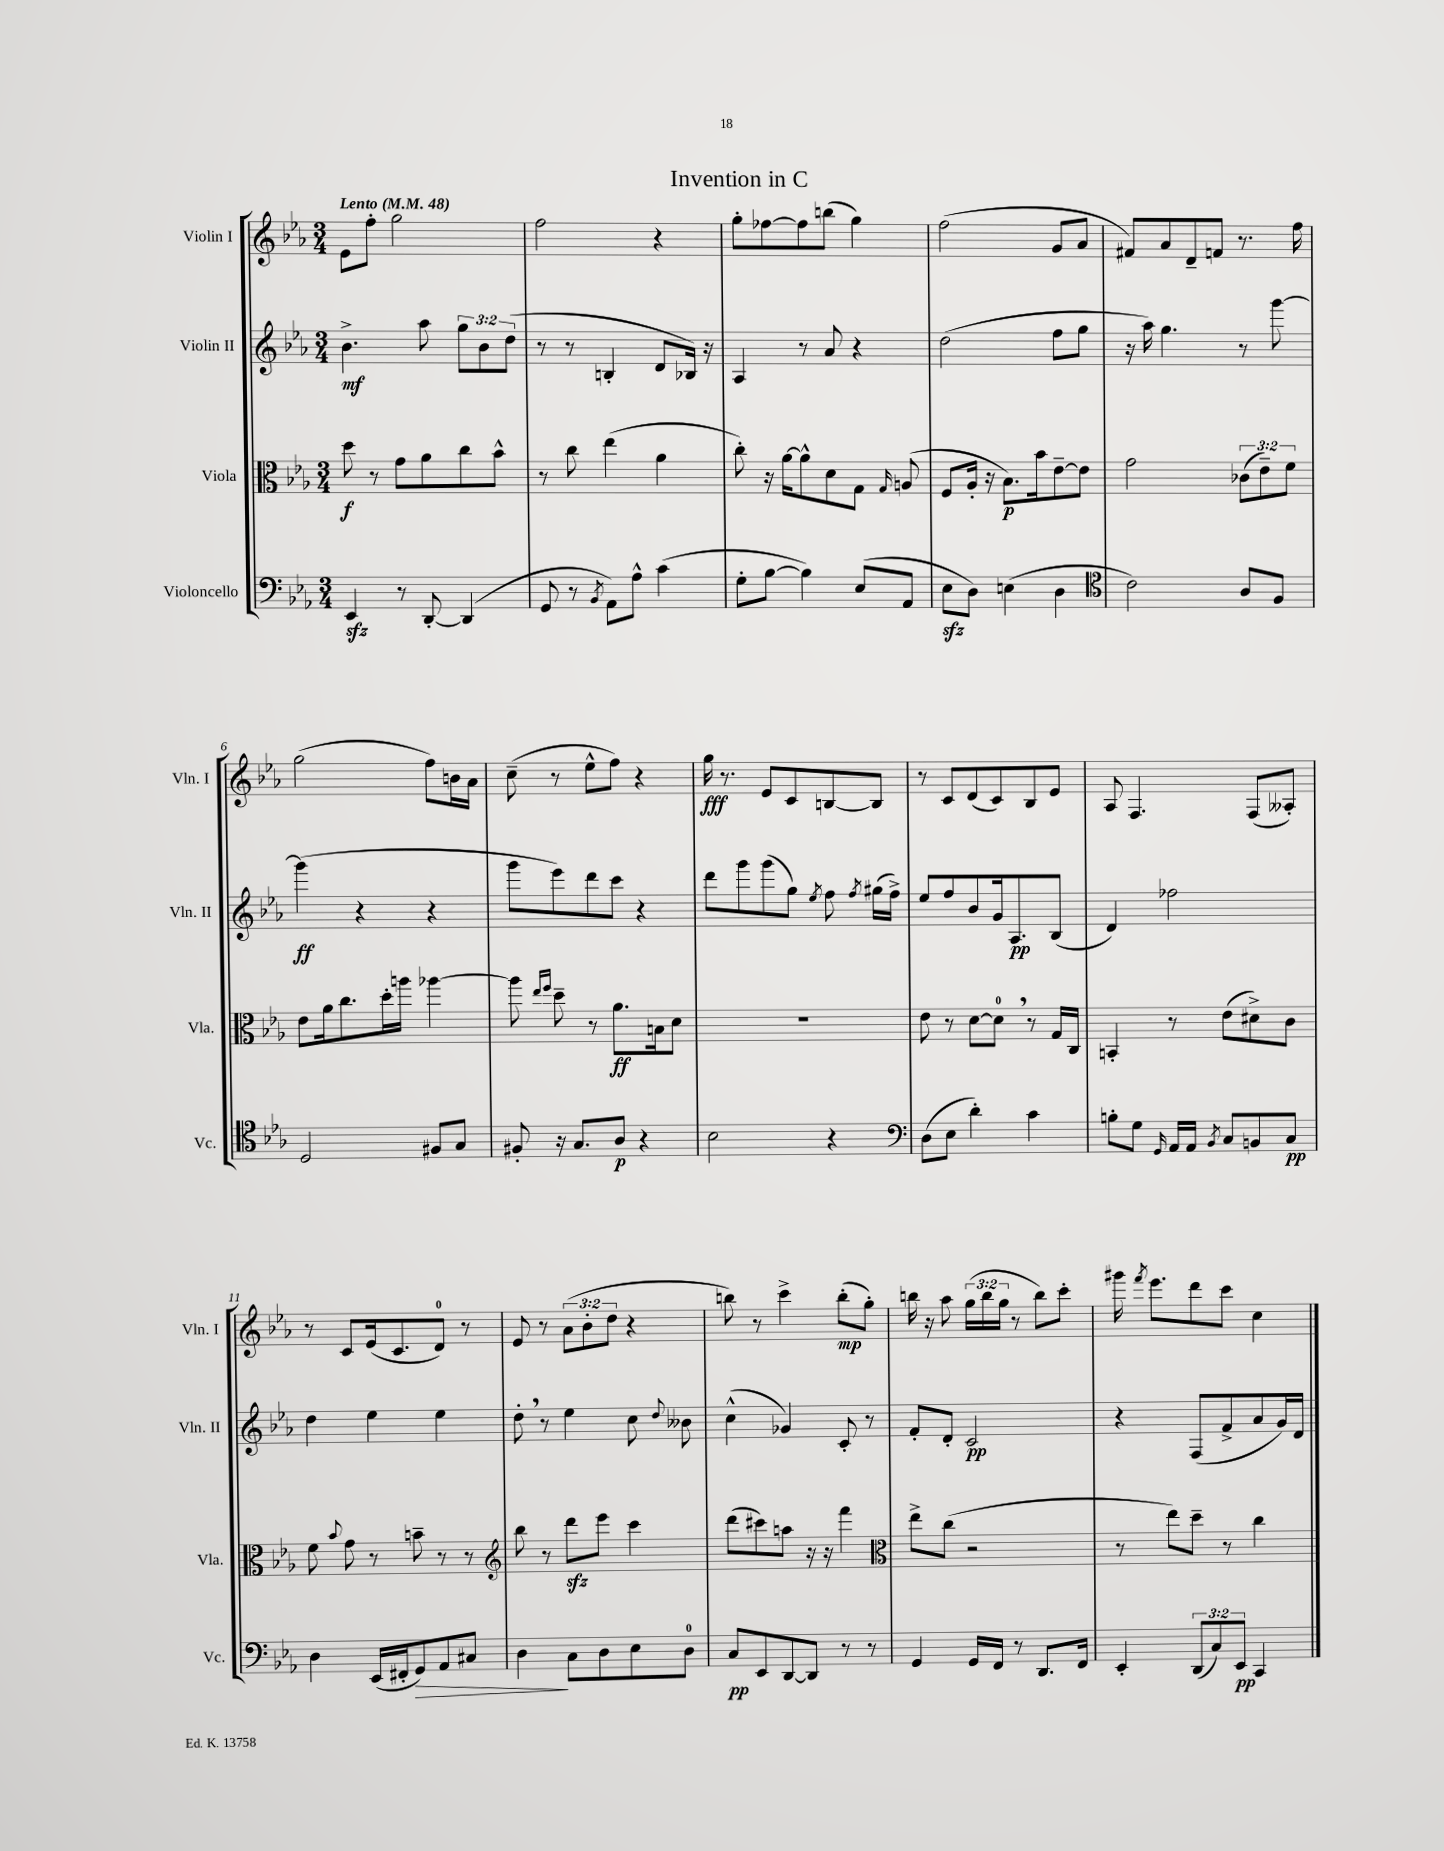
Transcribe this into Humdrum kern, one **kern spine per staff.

**kern	**dynam	**kern	**dynam	**kern	**dynam	**kern	**dynam
*part4	*part4	*part3	*part3	*part2	*part2	*part1	*part1
*staff4	*staff4	*staff3	*staff3	*staff2	*staff2	*staff1	*staff1
*I"Violoncello	*	*I"Viola	*	*I"Violin II	*	*I"Violin I	*
*I'Vc.	*	*I'Vla.	*	*I'Vln. II	*	*I'Vln. I	*
*clefF4	*	*clefC3	*	*clefG2	*	*clefG2	*
*k[b-e-a-]	*	*k[b-e-a-]	*	*k[b-e-a-]	*	*k[b-e-a-]	*
*M3/4	*	*M3/4	*	*M3/4	*	*M3/4	*
*MM48	*	*MM48	*	*MM48	*	*MM48	*
=1	=1	=1	=1	=1	=1	=1	=1
!	!	!	!	!	!	!LO:TX:a:B:t=Lento	!
4EE-zz/	.	8dd\	f	4.b-^\	mf	8e-\L	.
.	.	8r	.	.	.	8ff'\J	.
8r	.	8g\L	.	.	.	2gg\	.
[8DD'/	.	8a-\	.	8aa-\	.	.	.
(4DD/]	.	8cc\	.	12gg\L	.	.	.
.	.	.	.	12b-\	.	.	.
.	.	8b-^^\J	.	.	.	.	.
.	.	.	.	(12dd\J	.	.	.
=2	=2	=2	=2	=2	=2	=2	=2
8GG/	.	8r	.	8r	.	2ff\	.
8r	.	8cc\	.	8r	.	.	.
8qBB-/	.	.	.	.	.	.	.
8AA-\L)	.	(4ee-\	.	4Bn'/	.	.	.
8A-^^\J	.	.	.	.	.	.	.
(4c\	.	4a-\	.	8d/L	.	4r	.
.	.	.	.	16B-X/Jk)	.	.	.
.	.	.	.	16r	.	.	.
=3	=3	=3	=3	=3	=3	=3	=3
8G'\L	.	8cc'\)	.	4A-/	.	8gg'\L	.
[8B-\J	.	16r	.	.	.	[8ff-X\	.
.	.	[16a-\KL	.	.	.	.	.
4B-\])	.	8a-^^\]	.	8r	.	8ff-\]	.
.	.	8d\	.	8a-/	.	(8bbn\J	.
(8E-/L	.	8G\J	.	4r	.	4gg\)	.
.	.	16qqG/	.	.	.	.	.
8AA-/J	.	(8An/	.	.	.	.	.
=4	=4	=4	=4	=4	=4	=4	=4
8E-zz\L	.	8F/L	.	(2dd\	.	(2ff\	.
8D\J)	.	16A-'/Jk	.	.	.	.	.
.	.	16r	.	.	.	.	.
(4En\	.	8.B-\L)	p	.	.	.	.
.	.	16b-\k	.	.	.	.	.
4D\	.	[8e-~\	.	8ff\L	.	8g/L	.
.	.	8e-\J]	.	8gg\J	.	8a-/J	.
=5	=5	=5	=5	=5	=5	=5	=5
*clefC4	*	*	*	*	*	*	*
2c\)	.	2g\	.	16r	.	8f#X/L)	.
.	.	.	.	16aa-\)	.	.	.
.	.	.	.	4.gg\	.	8a-/	.
.	.	.	.	.	.	8d~/	.
.	.	.	.	.	.	8fn/J	.
8A-/L	.	(12c-X\L	.	8r	.	8.r	.
.	.	12e-~\)	.	.	.	.	.
8F/J	.	.	.	[8ggg\	.	.	.
.	.	12f\J	.	.	.	.	.
.	.	.	.	.	.	16ff\	.
!!LO:LB:g=z
=6	=6	=6	=6	=6	=6	=6	=6
2D/	.	8e-\L	.	(4ggg\]	ff	(2gg\	.
.	.	16a-\k	.	.	.	.	.
.	.	8.cc\	.	.	.	.	.
.	.	.	.	4r	.	.	.
.	.	16dd'\L	.	.	.	.	.
.	.	16aan\JJ	.	.	.	.	.
8F#X/L	.	[4aa-X\	.	4r	.	8ff\L)	.
8G/J	.	.	.	.	.	16bn\L	.
.	.	.	.	.	.	16a-\JJ	.
=7	=7	=7	=7	=7	=7	=7	=7
8F#X'/	.	8aa-\]	.	8ggg\L	.	(8cc~\	.
.	.	16qqee-/LL	.	.	.	.	.
.	.	16qqff/JJ	.	.	.	.	.
16r	.	8dd~\	.	8eee-\)	.	8r	.
8.G/L	.	.	.	.	.	.	.
.	.	8r	.	8ddd\	.	8ee-^^\L	.
8A-/J	p	8.a-\L	ff	8ccc\J	.	8ff\J)	.
4r	.	.	.	4r	.	4r	.
.	.	16Bn\k	.	.	.	.	.
.	.	8d\J	.	.	.	.	.
=8	=8	=8	=8	=8	=8	=8	=8
2B-\	.	2.r	.	8ddd\L	.	16gg\	fff
.	.	.	.	.	.	8.r	.
.	.	.	.	8ggg\	.	.	.
.	.	.	.	(8ggg\	.	8e-/L	.
.	.	.	.	8gg\J)	.	8c/	.
.	.	.	.	8qee-/	.	.	.
4r	.	.	.	8ff\	.	[8Bn/	.
.	.	.	.	8qff/	.	.	.
.	.	.	.	(16gg#X\LL	.	8B/J]	.
.	.	.	.	16ff^\JJ)	.	.	.
=9	=9	=9	=9	=9	=9	=9	=9
*clefF4	*	*	*	*	*	*	*
(8D\L	.	8e-\	.	8ee-/L	.	8r	.
8E-\J	.	8r	.	8ff/	.	8c/L	.
4d'\)	.	[8d\L	.	8b-/	.	(8d/	.
.	.	8d,\J]	.	16g/k	.	8c/)	.
.	.	.	.	8.A-/	pp	.	.
4c\	.	8r	.	.	.	8B-/	.
.	.	16G/LL	.	(8B-/J	.	8e-/J	.
.	.	16C/JJ	.	.	.	.	.
=10	=10	=10	=10	=10	=10	=10	=10
8Bn'\L	.	4BBn'/	.	4d/)	.	8A-/	.
8G\J	.	.	.	.	.	4.F/	.
16qqGG/	.	.	.	.	.	.	.
16AA-/LL	.	8r	.	2ff-X\	.	.	.
16AA-/JJ	.	.	.	.	.	.	.
8qBB-/	.	.	.	.	.	.	.
8C/L	.	(8e-\L	.	.	.	.	.
8BBn/	.	8d#X^\)	.	.	.	(8F/L	.
8C/J	pp	8c\J	.	.	.	8A--X'/J)	.
!!LO:LB:g=z
=11	=11	=11	=11	=11	=11	=11	=11
4D\	.	8f\	.	4dd\	.	8r	.
.	.	8qqb-/	.	.	.	.	.
.	.	8g\	.	.	.	8c/L	.
(16EE-/LL	.	8r	.	4ee-\	.	(16e-/k	.
16FF#X'/J	.	.	.	.	.	8.c/	.
!	!LO:HP:b	!	!	!	!	!	!
8GG/)	>	8bn~\	.	.	.	.	.
8AA-/	.	8r	.	4ee-\	.	8d/J)	.
8C#X/J	.	8r	.	.	.	8r	.
=12	=12	=12	=12	=12	=12	=12	=12
*	*	*clefG2	*	*	*	*	*
4D\	.	8bb-\	.	8dd',\	.	8e-/	.
.	.	8r	.	8r	.	8r	.
8C\L	]	8dddzz\L	.	4ee-\	.	(12a-\L	.
.	.	.	.	.	.	12b-'\	.
8D\	.	8eee-\J	.	.	.	.	.
.	.	.	.	.	.	12dd\J	.
8E-\	.	4ccc\	.	8cc\	.	4r	.
.	.	.	.	8qqdd/	.	.	.
8D\J	.	.	.	8b--X\	.	.	.
=13	=13	=13	=13	=13	=13	=13	=13
8C/L	pp	(8ddd\L	.	(4cc^^\	.	8bbn\)	.
8EE-/	.	8ccc#X\)	.	.	.	8r	.
[8DD/	.	8aan\J	.	4g-X/)	.	4ccc^\	.
8DD/J]	.	16r	.	.	.	.	.
.	.	16r	.	.	.	.	.
8r	.	4fff\	.	8c'/	.	(8bb'\L	mp
8r	.	.	.	8r	.	8gg'\J)	.
=14	=14	=14	=14	=14	=14	=14	=14
*	*	*clefC3	*	*	*	*	*
4GG/	.	8ee-^\L	.	8f'/L	.	16bbn\	.
.	.	.	.	.	.	16r	.
.	.	(8cc\J	.	8d'/J	.	8aa-\	.
16GG/LL	.	2r	.	2c/	pp	(24gg\LL	.
.	.	.	.	.	.	24bb\	.
16FF/JJ	.	.	.	.	.	.	.
.	.	.	.	.	.	24gg\JJ	.
8r	.	.	.	.	.	8r	.
8.DD/L	.	.	.	.	.	8bb\L)	.
.	.	.	.	.	.	8ccc'\J	.
16FF/Jk	.	.	.	.	.	.	.
=15	=15	=15	=15	=15	=15	=15	=15
4EE-'/	.	8r	.	4r	.	16ggg#X\	.
.	.	.	.	.	.	8qfff/	.
.	.	.	.	.	.	8.eee-\L	.
.	.	8ee-\L)	.	.	.	.	.
(12DD/L	.	8dd~\J	.	(8F/L	.	8ddd\	.
12C/)	.	.	.	.	.	.	.
.	.	8r	.	8f^/	.	8ccc\J	.
12EE-/J	pp	.	.	.	.	.	.
4CC/	.	4cc\	.	8a-/	.	4cc\	.
.	.	.	.	16g/L)	.	.	.
.	.	.	.	16d/JJ	.	.	.
==	==	==	==	==	==	==	==
*-	*-	*-	*-	*-	*-	*-	*-
